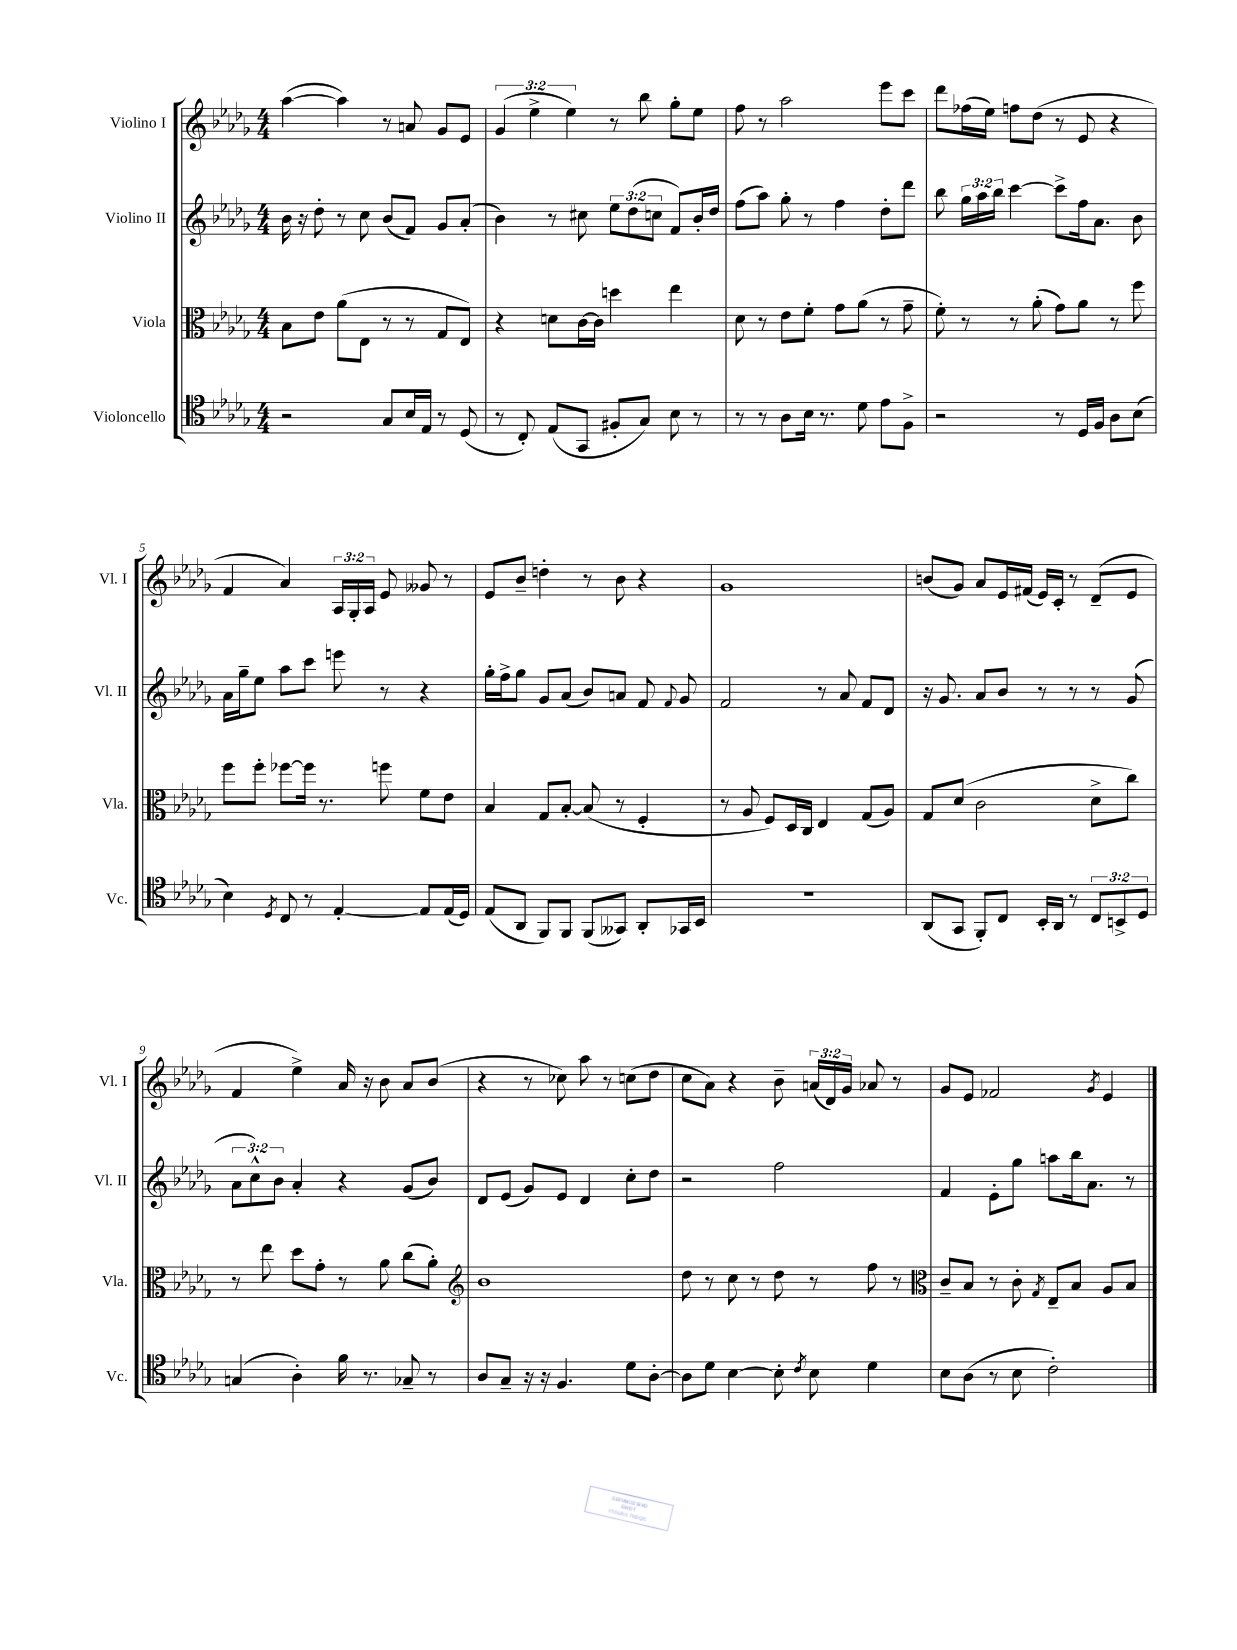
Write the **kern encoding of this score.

**kern	**kern	**kern	**kern
*staff4	*staff3	*staff2	*staff1
*clefC4	*clefC3	*clefG2	*clefG2
*k[b-e-a-d-g-]	*k[b-e-a-d-g-]	*k[b-e-a-d-g-]	*k[b-e-a-d-g-]
*M4/4	*M4/4	*M4/4	*M4/4
2r	8B-	16b-	([4aa-
.	.	16r	.
.	8e-	8dd-'	.
.	(8a-	8r	4aa-])
.	8E-	8cc	.
8G-	8r	(8b-	8r
16B-	8r	8f)	8a
16E-	.	.	.
8r	8G-	8g-	8g-
(8D-	8E-)	(8a-'	8e-
=	=	=	=
8r	4r	4b-)	(6g-
8C')	.	.	.
.	.	.	6ee-^
(8E-	8d	8r	.
.	.	.	6ee-)
8GG-	[16c	8cc#	.
.	16c]	.	.
8F#'	4dd	12ee-	8r
.	.	(12dd-	.
8G-)	.	.	8bb-
.	.	12cc	.
8B-	4ee-	8f)	8gg-'
8r	.	16b-'	8ee-
.	.	16dd-	.
=	=	=	=
8r	8d-	(8ff	8ff
8r	8r	8aa-)	8r
8A-	8e-	8gg-'	2aa-
16B-	8f'	8r	.
8.r	.	.	.
.	8g-	4ff	.
8d-	(8a-	.	.
8e-	8r	8dd-'	8eee-
8F^	8g-~	8ddd-	8ccc
=	=	=	=
2r	8f')	8bb-	8ddd-
.	8r	24gg-	(16ff-
.	.	24aa-	.
.	.	.	16ee-)
.	.	24bb-	.
.	8r	[4ccc	8ff
.	(8a-'	.	(8dd-
8r	8g-)	8ccc^]	8r
16D-	8a-	16ff	8e-
16F	.	8.a-	.
8A-	8r	.	4r
(8B-	8ff	8b-	.
=	=	=	=
4B-)	8ff	16a-	4f
.	.	16gg-~	.
.	8ff'	8ee-	.
8qD-	.	.	.
8C	[8ff-	8aa-	4a-)
8r	16ff-]	8ccc	.
.	8.r	.	.
[4E-'	.	8eee	24A-
.	.	.	24G-'
.	.	.	24A-
.	8ff	8r	8e-
8E-]	8f	4r	8g--
(16E-	8e-	.	8r
16D-)	.	.	.
=	=	=	=
(8E-	4B-	16gg-'	8e-
.	.	16ff^	.
8AA-	.	8gg-	8b-~
8FF)	8G-	8g-	4dd'
8FF	[8B-'	(8a-	.
(8FF	(8B-]	8b-)	8r
8GG--)	8r	8a	8b-
8AA-'	4F'	8f	4r
.	.	8qqf	.
16GG-	.	8g-	.
16BB-	.	.	.
=	=	=	=
1r	8r	2f	1g-
.	8A-	.	.
.	8F)	.	.
.	16D-	.	.
.	16C	.	.
.	4E-	8r	.
.	.	8a-	.
.	(8G-	8f	.
.	8A-)	8d-	.
=	=	=	=
(8AA-	8G-	16r	(8b
.	.	8.g-	.
8GG-	(8d-	.	8g-)
8FF')	2c	8a-	8a-
8C	.	8b-	16e-
.	.	.	(16f#
16BB-'	.	8r	16e-)
16AA-	.	.	16c'
8r	.	8r	8r
12C	8d-^	8r	(8d-~
12BB^	.	.	.
.	8cc)	(8g-	8e-
12D-	.	.	.
=	=	=	=
(4G	8r	12a-	4f
.	.	12cc^^)	.
.	8ee-	.	.
.	.	12b-	.
4A-')	8dd-	4a-'	4ee-^)
.	8g-'	.	.
16f	8r	4r	16a-
8.r	.	.	16r
.	8a-	.	8b-
8G-~	(8cc	(8g-	8a-
8r	8a-')	8b-)	(8b-
=	=	=	=
*	*clefG2	*	*
8A-	1b-	8d-	4r
8G-~	.	(8e-	.
16r	.	8g-)	8r
16r	.	.	.
4.F	.	8e-	8cc-)
.	.	4d-	8aa-
.	.	.	8r
8d-	.	8cc'	(8cc
[8A-'	.	8dd-	8dd-
=	=	=	=
8A-]	8dd-	2r	8cc
8d-	8r	.	8a-)
[4B-	8cc	.	4r
.	8r	.	.
8B-']	8dd-	2ff	8b-~
8qc	.	.	.
8B-	8r	.	(24a
.	.	.	24d-)
.	.	.	24g-
4d-	8ff	.	8a-
.	8r	.	8r
=	=	=	=
*	*clefC3	*	*
8B-	8c~	4f	8g-
(8A-	8B-	.	8e-
8r	8r	8e-'	2f-
8B-	8c'	8gg-	.
.	8qG-	.	.
2c')	8E-~	8aa	.
.	8B-	16bb-	.
.	.	8.a-	.
.	.	.	8qg-
.	8A-	.	4e-
.	8B-	8r	.
==	==	==	==
*-	*-	*-	*-
